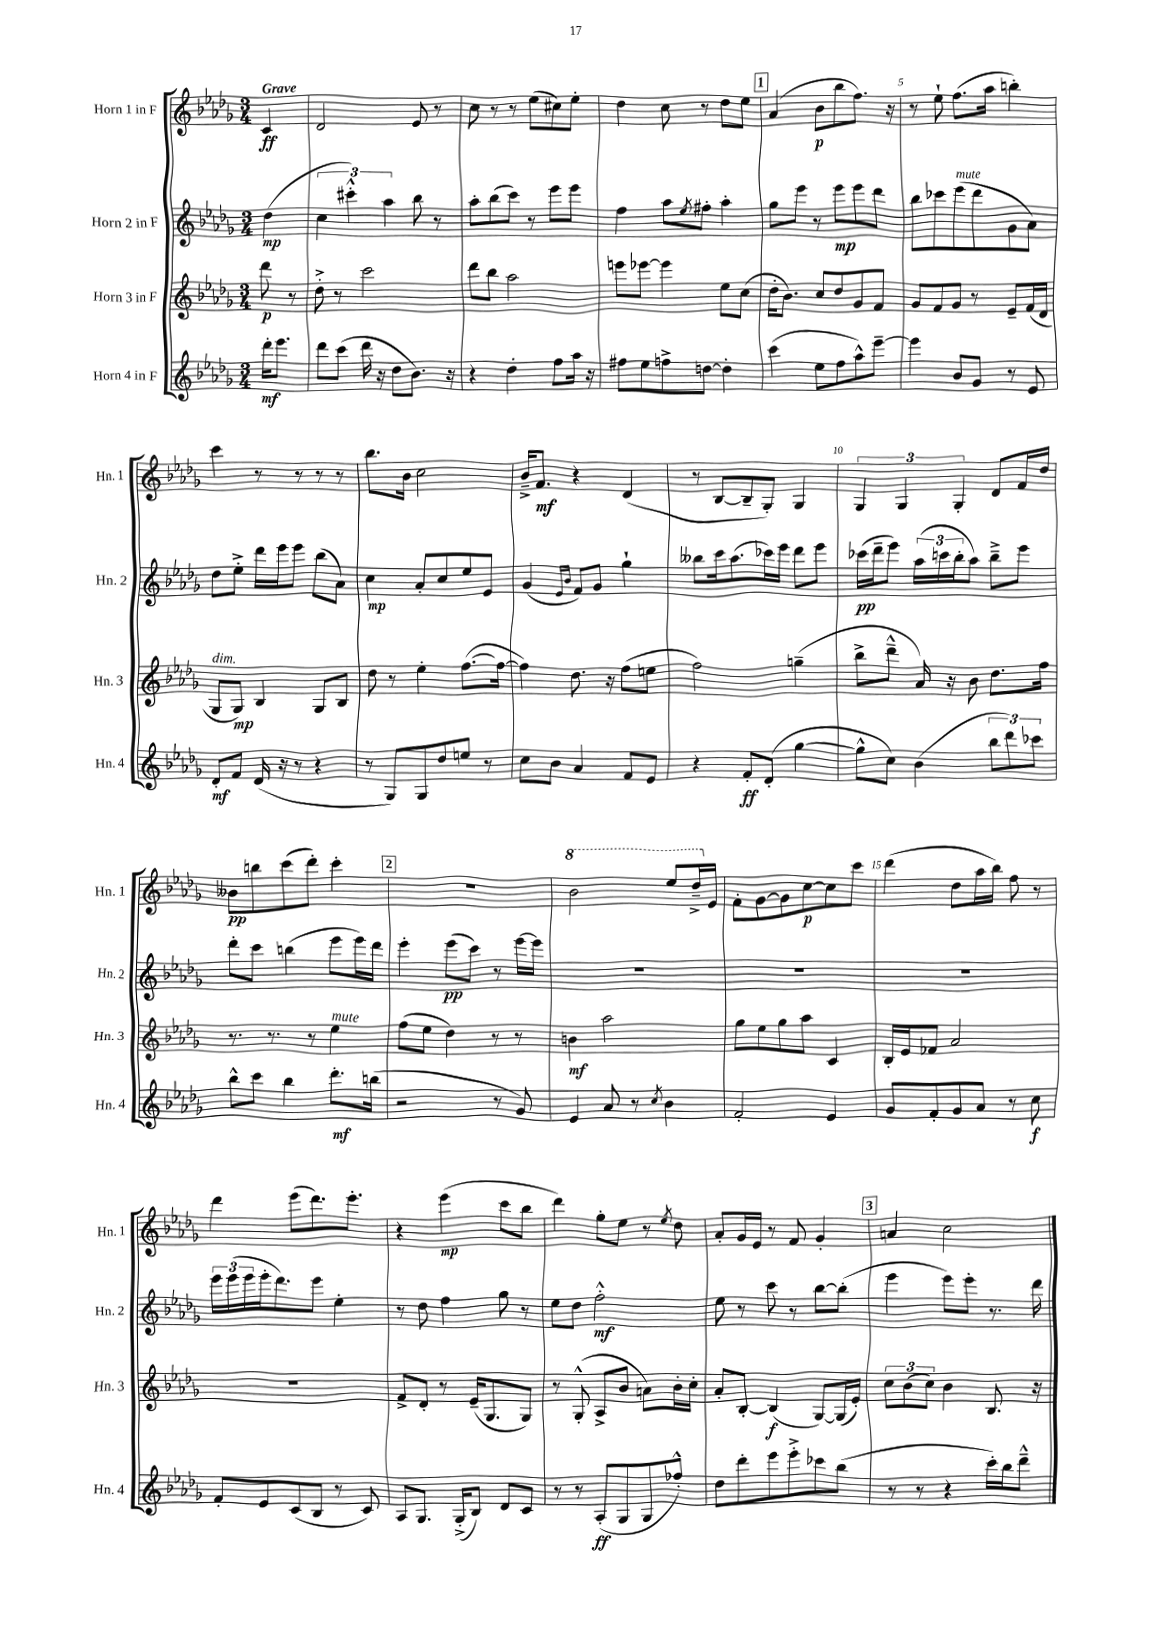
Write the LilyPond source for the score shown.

<<
\new StaffGroup <<
\new Staff = "s0" \with { instrumentName = "Horn 1 in F" shortInstrumentName = "Hn. 1" } {
    \clef treble \key des \major \numericTimeSignature \time 3/4 \partial 4 \tempo "Grave"
    c'4\ff |
    des'2 ees'8 r8 |
    c''8 r8 r8 ees''8( cis''8) ees''8-. |
    des''4 c''8 r8 des''8 ees''8 |
    \mark \markup { \box "1" } aes'4( bes'8\p bes''8 f''8.) r16 |
    r8 ees''8-! f''8.( aes''16 b''4-.) |
    c'''4 r8 r8 r8 r8 |
    bes''8. bes'16 c''2 |
    bes'16---> f'8.\mf r4 des'4( |
    r8 bes8~ bes8-- ges8-.) ges4 |
    \tuplet 3/2 { ges4 ges4 ges4-. } des'8 f'16 des''16 |
    beses'8\pp b''8 c'''8( des'''8-.) c'''4-. |
    \mark \markup { \box "2" } R2. |
    \ottava #1 bes''2 ees'''8 des'''16---> \ottava #0 ees'16 |
    f'8-. ges'8~ ges'8 c''8~\p c''8 c'''8 |
    des'''4( des''8 aes''16 bes''16) f''8 r8 |
    des'''4 ees'''8( des'''8.) ees'''8.-. |
    r4 ees'''4\mp( c'''8 bes''8 |
    des'''4) ges''8-. ees''8 r8 \acciaccatura { ees''8 } des''8 |
    aes'8-. ges'16 ees'16 r8 f'8 ges'4-. |
    \mark \markup { \box "3" } a'4 c''2 \bar "|." |
}
\new Staff = "s1" \with { instrumentName = "Horn 2 in F" shortInstrumentName = "Hn. 2" } {
    \clef treble \key des \major \numericTimeSignature \time 3/4 \partial 4
    des''4\mp( |
    \tuplet 3/2 { c''4 cis'''4-.-^) aes''4 } bes''8 r8 |
    aes''8-. bes''8( c'''8) r8 ees'''8 ees'''8 |
    f''4 aes''8 \acciaccatura { ees''8 } fis''8-. aes''4-. |
    \mark \markup { \box "1" } ges''8 ees'''8 r8 ees'''8\mp ees'''8 des'''8 |
    bes''8 ces'''8 ees'''8^\markup { \italic "mute" }( des'''8 ges'8 aes'8) |
    des''8 ees''8-.-> des'''16 ees'''16 ees'''8 bes''8( aes'8) |
    c''4\mp aes'8-. c''8 ees''8 ees'8 |
    ges'4( \grace { ees'16 bes'16 } f'8) ges'8 ges''4-! |
    beses''8 c'''16 aes''8.( ces'''16) ees'''16 des'''8 ees'''8 |
    ces'''16\pp( des'''16-- ees'''8) \tuplet 3/2 { aes''16( c'''16 bes''16-. } aes''8) bes''8---> ees'''8 |
    des'''8-. c'''8 b''4( ees'''8 ees'''16) des'''16 |
    \mark \markup { \box "2" } ees'''4-. ees'''8\pp( c'''8) r8 ees'''16~ ees'''16 |
    R2. |
    R2. |
    R2. |
    \tuplet 3/2 { ees'''16 ees'''16( ees'''16 } ees'''16-. des'''8.) ees'''8 ees''4-. |
    r8 des''8 f''4 ges''8 r8 |
    ees''8 des''8 f''2-.-^\mf |
    ees''8 r8 c'''8 r8 bes''8~ bes''8-.( |
    \mark \markup { \box "3" } ees'''4 ees'''8) ees'''8-. r8. des'''16 \bar "|." |
}
\new Staff = "s2" \with { instrumentName = "Horn 3 in F" shortInstrumentName = "Hn. 3" } {
    \clef treble \key des \major \numericTimeSignature \time 3/4 \partial 4
    des'''8\p r8 |
    des''8-.-> r8 c'''2 |
    des'''8 bes''8 aes''2 |
    e'''8 ees'''8~ ees'''4 ees''8 c''8( |
    \mark \markup { \box "1" } des''16-. bes'8.) c''8 des''8 ges'8 f'8 |
    ges'8 f'8 ges'8 r8 ees'8-- f'16( des'16 |
    ges8^\markup { \italic "dim." } ges8\mp) bes4 ges8 bes8 |
    des''8 r8 ees''4-. f''8.~( f''16~ |
    f''4) des''8. r16 f''8( e''8 |
    f''2) g''4--( |
    bes''8-> des'''8---^ aes'16) r16 bes'8 des''8. f''16 |
    r8. r8. r8 ees''4^\markup { \italic "mute" } |
    \mark \markup { \box "2" } f''8( ees''8 des''4) r8 r8 |
    b'4\mf aes''2 |
    ges''8 ees''8 ges''8 aes''8 c'4 |
    bes16-. ees'16 fes'8 aes'2 |
    R2. |
    f'8-> des'8-. r8 ees'16--( ges8. ges8) |
    r8 ges8-.-^( aes8-> bes'8 a'8) bes'16-. c''16-. |
    aes'8-. bes8~-. bes4\f( ges8~) ges16( ees'16-.) |
    \mark \markup { \box "3" } \tuplet 3/2 { c''8 bes'8( c''8) } bes'4 bes8. r16 \bar "|." |
}
\new Staff = "s3" \with { instrumentName = "Horn 4 in F" shortInstrumentName = "Hn. 4" } {
    \clef treble \key des \major \numericTimeSignature \time 3/4 \partial 4
    des'''16-.\mf ees'''8. |
    des'''8 c'''8( des'''16 r16 des''8 bes'8.) r16 |
    r4 des''4-. f''8 aes''16 r16 |
    fis''8 ees''8 f''8-> d''8~ d''4-. |
    \mark \markup { \box "1" } c'''4( ees''8 f''8 aes''8-^) ees'''8~-- |
    ees'''4 bes'8 ges'8 r8 ees'8 |
    des'8-.\mf f'8 des'16( r16 r8 r4 |
    r8 ges8) ges8 des''8 e''8 r8 |
    c''8 bes'8 aes'4 f'8 ees'8 |
    r4 f'8-.\ff des'8-.( ges''4~ |
    ges''8-^ c''8) bes'4( \tuplet 3/2 { bes''8 des'''8) ces'''8 } |
    bes''8-^ c'''8 bes''4 des'''8.-.\mf b''16( |
    \mark \markup { \box "2" } r2 r8 ges'8) |
    ees'4 aes'8 r8 \acciaccatura { c''8 } bes'4 |
    f'2-. ees'4 |
    ges'8 f'8-. ges'8 aes'8 r8 c''8\f |
    f'8-. ees'8 c'8( bes8 r8 c'8) |
    aes8 ges8. ges16-.->( bes8) des'8 c'8 |
    r8 r8 aes8-.\ff( ges8 ges8 fes''8-.-^) |
    des''8 des'''8-. ees'''8 ees'''8-.-> ces'''8 bes''8( |
    \mark \markup { \box "3" } r8 r8 r4 c'''16-.) bes''16 des'''8---^ \bar "|." |
}
>>
>>
\layout { \context { \Score \override BarNumber.break-visibility = ##(#f #t #t) barNumberVisibility = #(every-nth-bar-number-visible 5) } }
